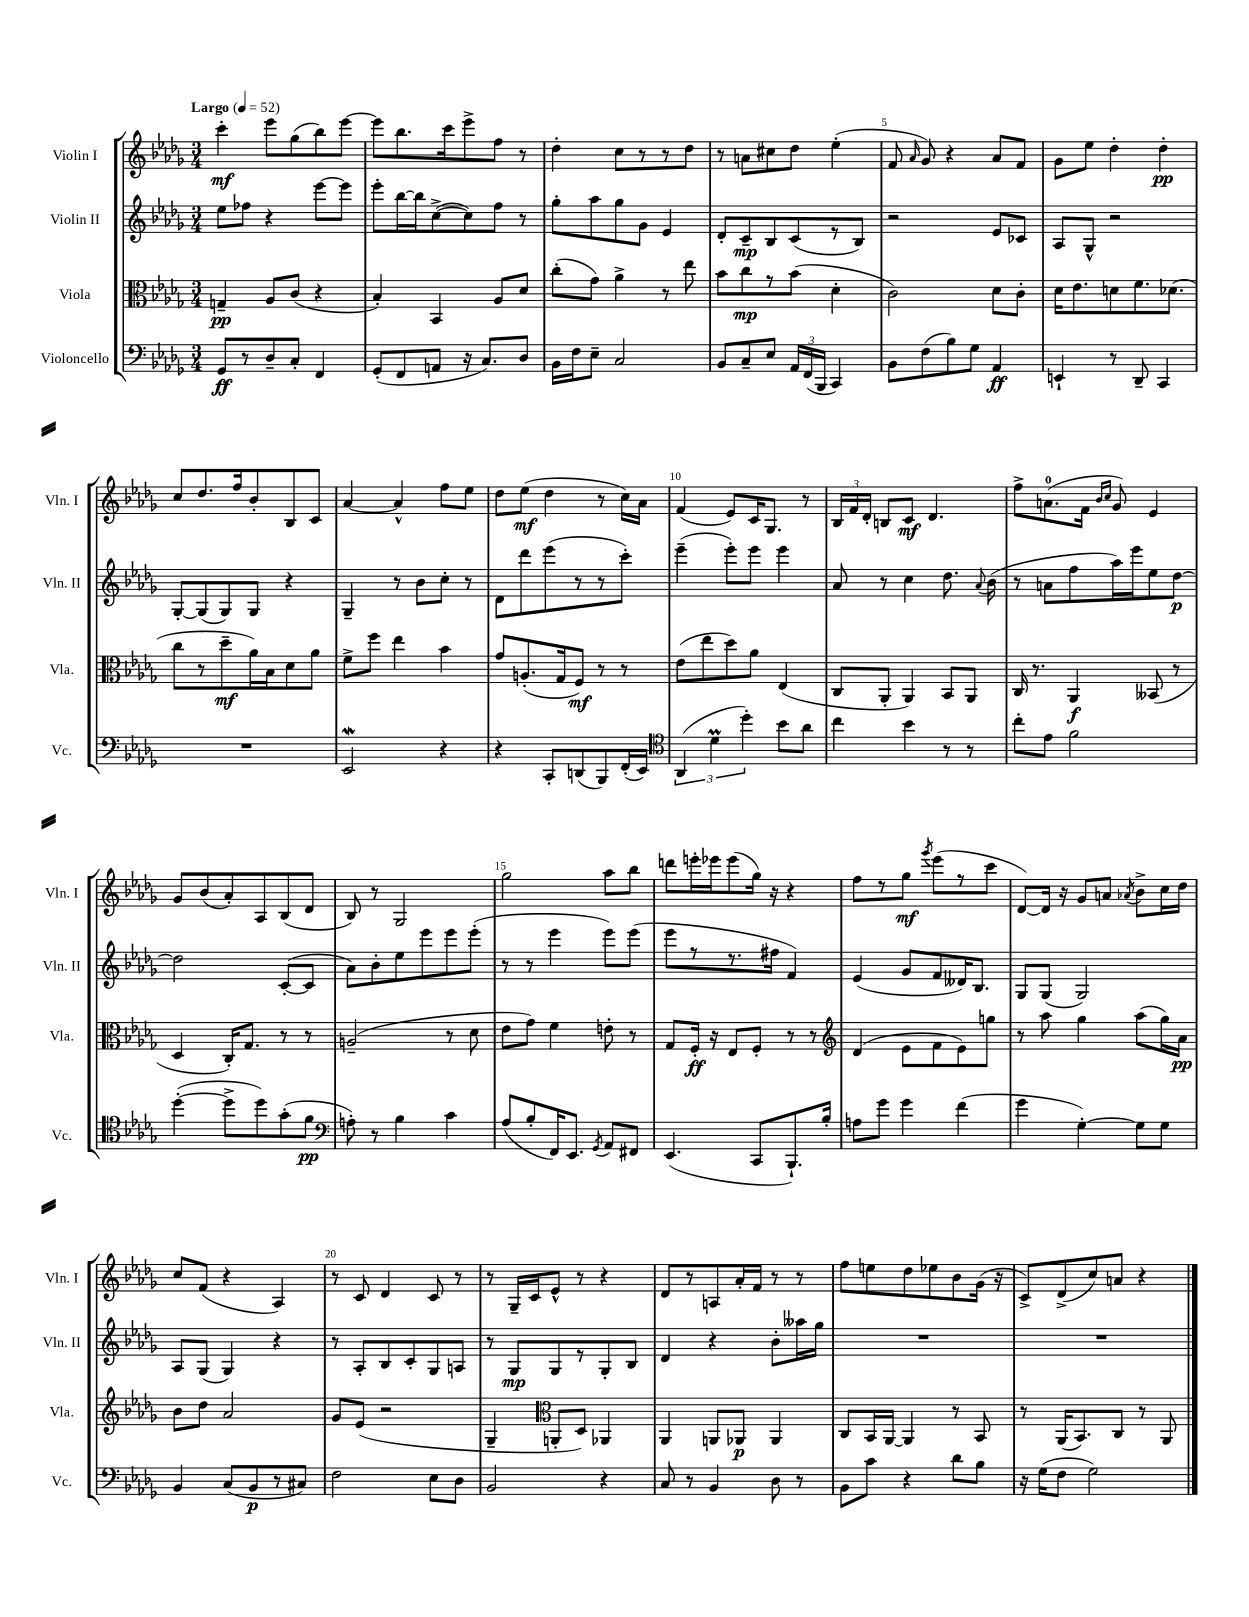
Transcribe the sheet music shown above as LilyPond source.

<<
\new StaffGroup <<
\new Staff = "s0" \with { instrumentName = "Violin I" shortInstrumentName = "Vln. I" } {
    \clef treble \key des \major \numericTimeSignature \time 3/4 \tempo "Largo" 4 = 52
    \autoBeamOff c'''4-.\mf ees'''8[ ges''8( bes''8) ees'''8]~ |
    ees'''8[ bes''8. c'''16 ees'''8-> f''8] r8 |
    des''4-. c''8[ r8 r8 des''8] |
    r8 a'8[ cis''8 des''8] ees''4-.( |
    f'8 \grace { aes'16 } ges'8) r4 aes'8[ f'8] |
    ges'8[ ees''8] des''4-. des''4-.\pp |
    c''8[ des''8. f''16 bes'8-. bes8 c'8] |
    aes'4~ aes'4-^ f''8[ ees''8] |
    des''8[ ees''8]\mf( des''4 r8 c''16[) aes'16] |
    f'4( ees'8[) c'16 ges8.] r8 |
    \tuplet 3/2 { bes16[ f'16 des'16]-. } b8[ c'8]\mf des'4. |
    f''8[-> a'8.-0( f'16] \grace { bes'16[ c''16] } ges'8) ees'4 |
    ges'8[ bes'8( aes'8-.) aes8 bes8( des'8] |
    bes8) r8 ges2 |
    ges''2 aes''8[ bes''8] |
    d'''8[ e'''16-. ees'''16 ees'''8( ges''16]) r16 r4 |
    f''8[ r8 ges''8]\mf \acciaccatura { ges'''8 } ees'''8[( r8 c'''8] |
    des'8[~) des'16] r16 ges'8[ a'8] \acciaccatura { aes'8 } bes'8[-> c''16 des''16] |
    c''8[ f'8]( r4 aes4) |
    r8 c'8 des'4 c'8 r8 |
    r8 ges16[-- c'16 ees'8]-^ r8 r4 |
    des'8[ r8 a8 aes'16-. f'16] r8 r8 |
    f''8[ e''8 des''8 ees''8 bes'8 ges'16]( r16 |
    c'8[->) des'8->( c''8) a'8] r4 \bar "|." |
}
\new Staff = "s1" \with { instrumentName = "Violin II" shortInstrumentName = "Vln. II" } {
    \clef treble \key des \major \numericTimeSignature \time 3/4
    \autoBeamOff ees''8[ fes''8] r4 ees'''8[~ ees'''8] |
    ees'''8[-. bes''16~ bes''16 c''8~->( c''8) f''8] r8 |
    ges''8[-. aes''8 ges''8 ges'8] ees'4 |
    des'8[-. c'8--\mp bes8 c'8( r8 bes8]) |
    r2 ees'8[ ces'8] |
    aes8[ ges8]-^ r2 |
    ges8[~-. ges8( ges8) ges8] r4 |
    ges4-- r8 bes'8[ c''8]-. r8 |
    des'8[ des'''8 ees'''8( r8 r8 c'''8]-.) |
    ees'''4--( ees'''8[-.) ees'''8] ees'''4 |
    aes'8 r8 c''4 des''8. \appoggiatura { aes'8 } bes'16( |
    r8 a'8[ f''8 aes''16) ees'''16 ees''8 des''8]~\p |
    des''2 c'8[~-.( c'8] |
    aes'8[) bes'8-. ees''8 ees'''8 ees'''8 ees'''8]-.( |
    r8 r8 ees'''4 ees'''8[) ees'''8]( |
    ees'''8[ r8 r8. fis''16] f'4) |
    ees'4( ges'8[ f'8 deses'16) bes8.] |
    ges8[ ges8]( ges2) |
    aes8[ ges8]( ges4) r4 |
    r8 aes8[-. bes8 c'8-. ges8 a8] |
    r8 ges8[\mp ges8 r8 ges8-. bes8] |
    des'4 r4 bes'8[-. aeses''16 ges''16] |
    R2. |
    R2. \bar "|." |
}
\new Staff = "s2" \with { instrumentName = "Viola" shortInstrumentName = "Vla." } {
    \clef alto \key des \major \numericTimeSignature \time 3/4
    \autoBeamOff g4--\pp aes8[ c'8]( r4 |
    bes4-.) bes,4 aes8[ des'8] |
    c''8[-.( ges'8]) aes'4-> r8 ees''8 |
    bes'8[ c''8\mp r8 bes'8]( des'4-. |
    c'2) des'8[ c'8]-. |
    des'16[ ees'8. d'8 f'8. des'8.]( |
    c''8[ r8 des''8--\mf aes'16) bes16 des'8 aes'8] |
    f'8[-> f''8] ees''4 bes'4 |
    ges'8[ a8.-.( ges16 f8]\mf) r8 r8 |
    ees'8[( ees''8 des''8) aes'8] ees4( |
    c8[ aes,8]-. aes,4) bes,8[ aes,8] |
    c16 r8. aes,4\f beses,8( r8 |
    des4 c16[-.) ges8.] r8 r8 |
    a2--( r8 des'8 |
    ees'8[ ges'8]) f'4 e'8-. r8 |
    ges8[ f16]-.\ff r16 ees8[ f8]-. r8 r8 |
    \clef treble des'4( ees'8[ f'8 ees'8) g''8] |
    r8 aes''8 ges''4 aes''8[( ges''16) aes'16]\pp |
    bes'8[ des''8] aes'2 |
    ges'8[ ees'8]( r2 |
    ges4-- \clef alto a,8[-. des8]) aes,4 |
    aes,4 a,8[ aes,8]\p aes,4 |
    c8[ bes,16 aes,16]~ aes,4 r8 bes,8 |
    r8 aes,16[( bes,8.) c8] r8 aes,8 \bar "|." |
}
\new Staff = "s3" \with { instrumentName = "Violoncello" shortInstrumentName = "Vc." } {
    \clef bass \key des \major \numericTimeSignature \time 3/4
    \autoBeamOff ges,8[\ff r8 des8-- c8]-. f,4 |
    ges,8[-.( f,8 a,8] r16 c8.[) des8] |
    bes,16[ f16 ees8]-- c2 |
    bes,8[ c8-- ees8] \tuplet 3/2 { aes,16[ f,16( bes,,16] } c,4) |
    bes,8[ f8( bes8) ges8] aes,4\ff |
    e,4-! r8 des,8-- c,4 |
    R2. |
    ees,2\mordent r4 |
    r4 c,8[-. d,8( bes,,8) f,16-.( ees,16]) |
    \clef tenor \tuplet 3/2 { aes,4( des'4\prall des''4-.) } bes'8[ aes'8] |
    c''4 bes'4 r8 r8 |
    c''8[-. ees'8] f'2 |
    des''4~-.( des''8[-> des''8) ges'8-.( f'8]\pp |
    \clef bass a8-.) r8 bes4 c'4 |
    aes8[( bes8-. f,16) ees,8.] \acciaccatura { ges,8 } aes,8[ fis,8] |
    ees,4.( c,8[ bes,,8.-!) bes16]-. |
    a8[ ges'8] ges'4 f'4( |
    ges'4 ges4~-.) ges8[ ges8] |
    bes,4 c8[( bes,8\p r8 cis8]) |
    f2 ees8[ des8] |
    bes,2 r4 |
    c8 r8 bes,4 des8 r8 |
    bes,8[ c'8] r4 des'8[ bes8] |
    r16 ges16[( f8] ges2) \bar "|." |
}
>>
>>
\layout { \context { \Score \override BarNumber.break-visibility = ##(#f #t #t) barNumberVisibility = #(every-nth-bar-number-visible 5) } }
